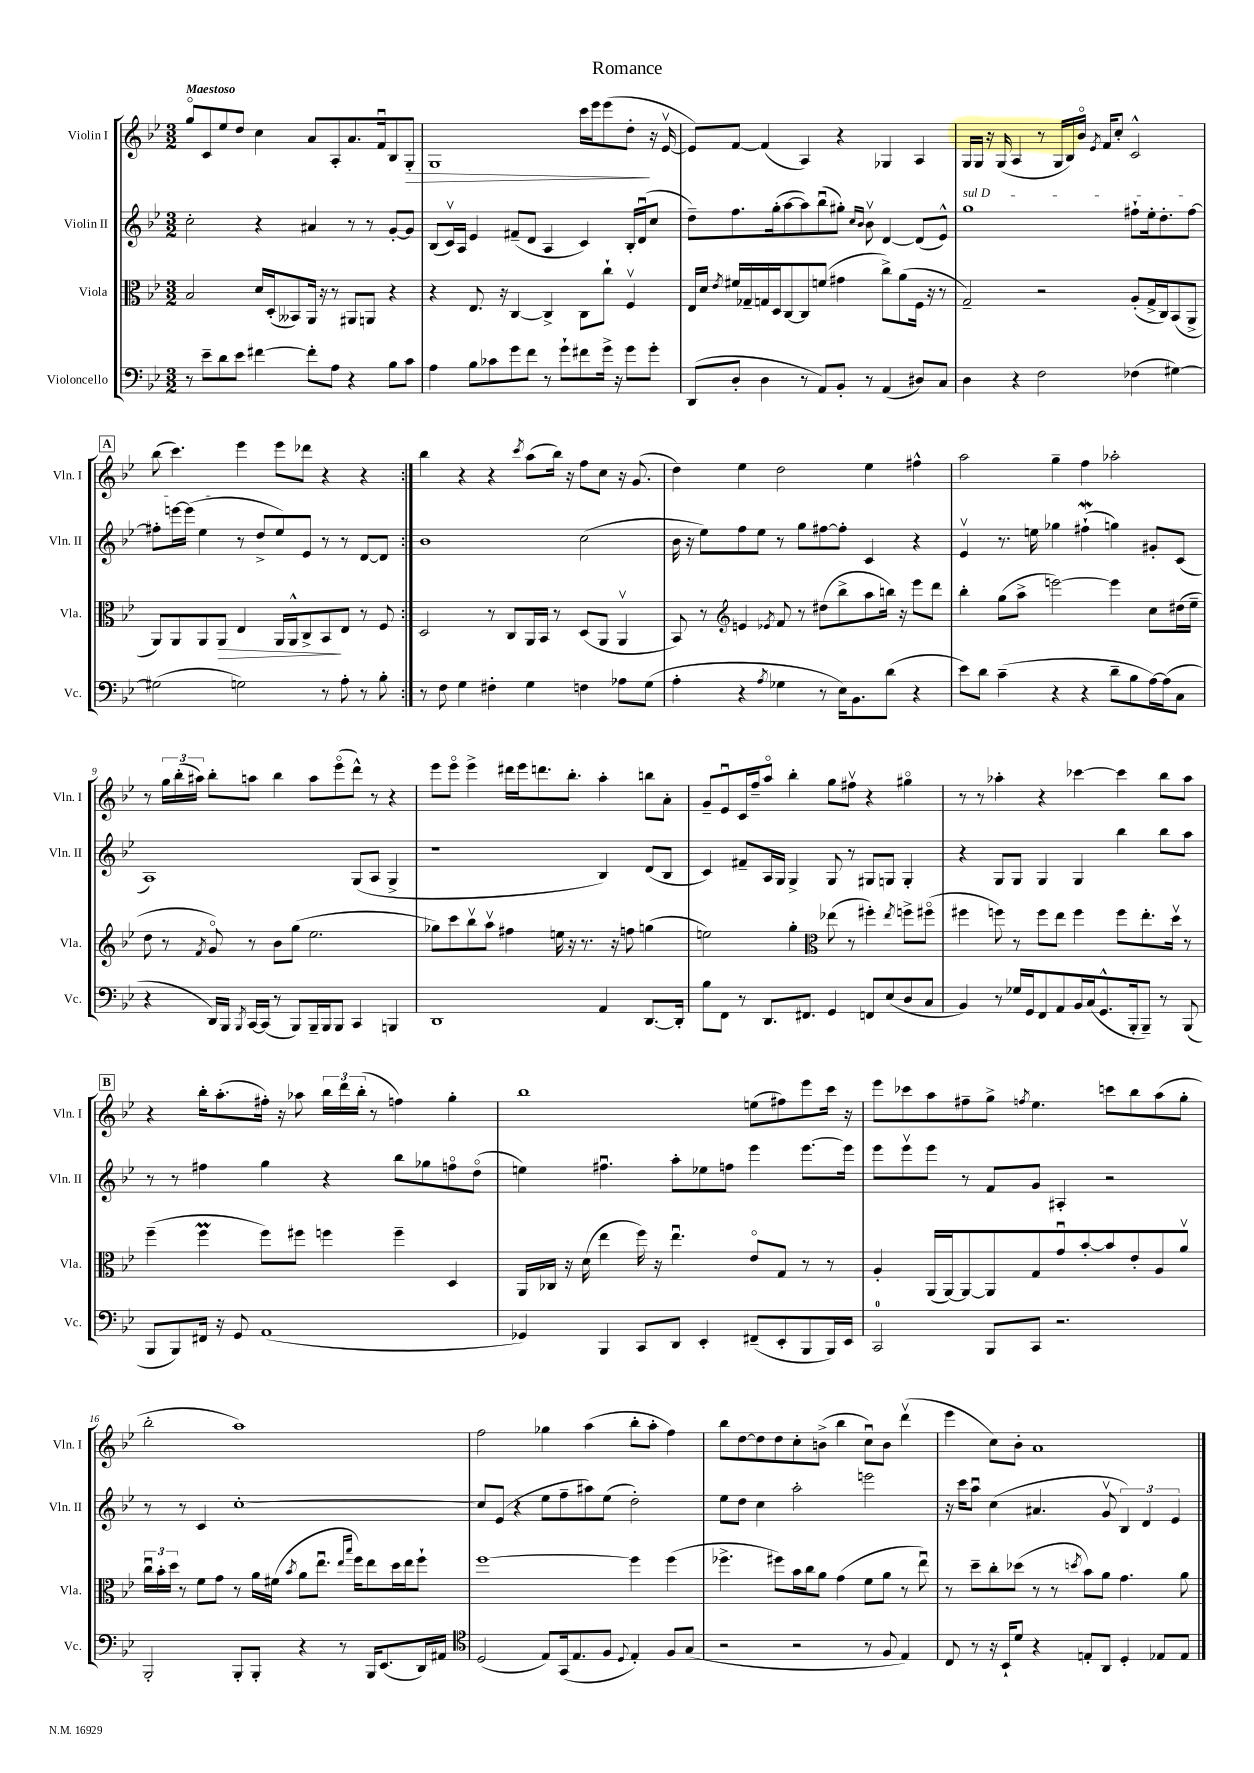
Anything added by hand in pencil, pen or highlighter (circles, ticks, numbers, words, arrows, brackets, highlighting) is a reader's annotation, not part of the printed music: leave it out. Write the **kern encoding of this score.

**kern	**kern	**dynam	**kern	**kern	**dynam
*part4	*part3	*part3	*part2	*part1	*part1
*staff4	*staff3	*staff3	*staff2	*staff1	*staff1
*I"Violoncello	*I"Viola	*	*I"Violin II	*I"Violin I	*
*I'Vc.	*I'Vla.	*	*I'Vln. II	*I'Vln. I	*
*clefF4	*clefC3	*	*clefG2	*clefG2	*
*k[b-e-]	*k[b-e-]	*	*k[b-e-]	*k[b-e-]	*
*M3/2	*M3/2	*	*M3/2	*M3/2	*
=1	=1	=1	=1	=1	=1
!	!	!	!	!LO:TX:a:B:t=Maestoso	!
8r	2B-/	.	2cc'\	8gg/L	.
8e-~\L	.	.	.	8c/	.
8d\	.	.	.	8ee-/	.
8e-\J	.	.	.	8dd/J	.
[4f#X\	16d/LL	.	4r	4cc\	.
.	(16D'/J	.	.	.	.
.	8BB--X/)	.	.	.	.
8f#'\L]	16AA/Jk	.	4a#X/	8a/L	.
.	16r	.	.	.	.
8A\J	8r	.	.	8A'/	.
4r	8AA#X/L	.	8r	8.a/	.
.	8AAn/J	.	8r	.	.
.	.	.	.	16fu/k	.
8B-\L	4r	.	[8g'/L	8B-/	.
!	!	!	!	!	!LO:HP:b
8c\J	.	.	8g/J]	8G'/J	>
=2	=2	=2	=2	=2	=2
4A\	4r	.	(8B-/L	1G	.
.	.	.	16cv/L)	.	.
.	.	.	16A/JJ	.	.
8B-\L	8.E-/	.	4e-/	.	.
8c-X\	.	.	.	.	.
.	16r	.	.	.	.
8g\	[4C/	.	(8f#X~/L	.	.
8f\J	.	.	8d/J	.	.
8r	4C^/]	.	4A/	.	.
8g`\L	.	.	.	.	.
8f#X\	8C\L	.	4c/)	16ccc\LL	.
.	.	.	.	16eee-\J	.
16g^\Jk	8cc`\J	.	.	(8eee-\	.
16r	.	.	.	.	.
8g\L	4Fv/	.	16B-'/LL	8dd'\J	.
.	.	.	(16du/J	.	.
8g'\J	.	.	8cc/J	16r	]
.	.	.	.	[16e-v/	.
=3	=3	=3	=3	=3	=3
(8DD/L	16E-/LL	.	8dd~\L)	8e-/L])	.
.	16d/JJ	.	.	.	.
.	8qe-/	.	.	.	.
8D'/J	16f#X/LL	.	8.ff\	[8f/J	.
.	16G-X~/	.	.	.	.
4D\	16Gn/	.	.	(4f/]	.
.	16D/J	.	(16gg'\k	.	.
.	[8C/	.	[8aa\	.	.
8r	8C/]	.	8aa\])	4A/)	.
8AA/L)	(8fn/J	.	(8bb-u\	.	.
8BB-'/J	4g#X\	.	8gg#X'\J)	4r	.
.	.	.	16qqcc/LL	.	.
.	.	.	16qqb-/JJ	.	.
8r	.	.	8b-v\	.	.
(4AA/	8cc^\L)	.	[4d/	4G-X/	.
.	(8a\	.	.	.	.
8D#X/L)	16F\Jk	.	(8d/L]	4A/	.
.	16r	.	.	.	.
8C/J	8r	.	8e-^^/J)	.	.
=4	=4	=4	=4	=4	=4
!	!	!	!LO:TX:a:i:t=sul D	!	!
4D\	2G~/)	.	1gg	16G/LL	.
.	.	.	.	16G/JJ	.
.	.	.	.	16r	.
.	.	.	.	(16G/	.
4r	.	.	.	4A/	.
2F\	2r	.	.	8r	.
.	.	.	.	16G/LL	.
.	.	.	.	16B-/)	.
.	.	.	.	16b-/JJ	.
.	.	.	.	8qe-/	.
.	.	.	.	16f/KL	.
.	.	.	.	8cc'/J	.
(4F-X\	(8A'/L	.	8ff#X`\L	2c^^/	.
.	16G^/L	.	16ee-'\k	.	.
.	16C/J)	.	8.dd'\	.	.
[4G#X\)	(8BB-/	.	.	.	.
.	8AA^/J	.	[8ff#\J	.	.
!!LO:LB:g=z
!!LO:REH:place=s1:t=A
=5	=5	=5	=5	=5	=5
(2G#X\]	8AA/L)	.	8ff#X'\L]	(8bb-\	.
.	8AA/	.	[16eeen\L	4.ccc\)	.
.	.	.	(16eee\JJ]	.	.
.	8AA/	.	4ee-\	.	.
!	!	!LO:HP:b	!	!	!
.	8AA/J	>	.	.	.
2Gn\)	4E-/	.	8r	4eee-\	.
.	.	.	8dd^/L	.	.
.	16AA/LL	.	8ee-/)	8eee-\L	.
.	16AA^^/J	.	.	.	.
.	8C^/	.	8e-/J	8ddd-X\J	.
8r	8BB-/	.	8r	4r	.
8A'\	8E-/J	]	8r	.	.
8r	8r	.	[8d/L	4r	.
8B-'\	8F/	.	8d/J]	.	.
=6:|!	=6:|!	=6:|!	=6:|!	=6:|!	=6:|!
8r	2D/	.	1b-	4bb-\	.
8F\	.	.	.	.	.
4G\	.	.	.	4r	.
4F#X'\	8r	.	.	4r	.
.	8C/L	.	.	.	.
.	.	.	.	8qccc/	.
4G\	16AA/L	.	.	(8aa\L	.
.	16BB-/JJ	.	.	.	.
.	8r	.	.	16bb-\Jk)	.
.	.	.	.	16r	.
4Fn\	(8D/L	.	(2cc\	8ff\L	.
.	8AA/J	.	.	8cc\J	.
8A-X\L	4AAv/	.	.	16r	.
.	.	.	.	(8.g/	.
(8G\J	.	.	.	.	.
=7	=7	=7	=7	=7	=7
4A'\	8BB-/)	.	16b-\	4dd\)	.
.	.	.	16r	.	.
.	8r	.	8ee-\L)	.	.
*	*clefG2	*	*	*	*
4r	4en/	.	8ff\	4ee-\	.
.	.	.	8ee-\J	.	.
8qA/	8qe-X/	.	.	.	.
4G-X\	8f/	.	8r	2dd\	.
.	8r	.	8gg\L	.	.
8r	(8dd#X\L	.	[8ff#X\	.	.
16E-\KL)	8bb-^\	.	8ff#'\J]	.	.
8.BB-\	.	.	.	.	.
.	8aa\	.	4c/	4ee-\	.
(8d\J	16bbn\Jk)	.	.	.	.
.	16r	.	.	.	.
4r	8eee-\L	.	4r	4ff#X^^\	.
.	8ddd\J	.	.	.	.
=8	=8	=8	=8	=8	=8
8e-\L)	4bb-'\	.	4e-v/	2aa\	.
8d\J	.	.	.	.	.
(4c~\	(8gg\L	.	8.r	.	.
.	8aa^\J	.	.	.	.
.	.	.	16een\	.	.
4r	[2eeen\)	.	4gg-X\	4gg~\	.
4r	.	.	(4ff#XW`\	4ff\	.
8d~\L	4eee\]	.	4ggn\)	2aa-X'\	.
8B-\	.	.	.	.	.
[16A\L)	8cc\L	.	8g#X'/L	.	.
(16A\J]	.	.	.	.	.
8C\J	(16dd#X\L	.	(8c/J	.	.
.	16ee-~\JJ	.	.	.	.
!!LO:LB:g=z
=9	=9	=9	=9	=9	=9
4r	8dd\	.	1A)	8r	.
.	8r	.	.	24gg\LL	.
.	.	.	.	(24bb-'\	.
.	.	.	.	24aa#X\JJ)	.
.	8qf/	.	.	.	.
16DD/LL)	8g/)	.	.	8bb-'\L	.
16BBB-/JJ	.	.	.	.	.
8qBBB-/	.	.	.	.	.
[16CC/LL	8r	.	.	8aan\J	.
(16CC/JJ]	.	.	.	.	.
8r	8b-\L	.	.	4bb-\	.
8BBB-/L)	(8gg\J	.	.	.	.
16BBB-~/L	2.ee-\	.	.	8aa\L	.
16BBB-/J	.	.	.	.	.
8BBB-/J	.	.	.	(8eee-\	.
4CC/	.	.	(8G/L	8ddd^^\J)	.
.	.	.	8A/J	8r	.
4BBBn/	.	.	4G^/	4r	.
=10	=10	=10	=10	=10	=10
1DD	8gg-X\L)	.	1r	8eee-\L	.
.	8ccc\	.	.	8eee-\J	.
.	8bb-v\	.	.	4eee-^\	.
.	8aav\J	.	.	.	.
.	4ff#X\	.	.	16ddd#X\LL	.
.	.	.	.	16eee-\J	.
.	.	.	.	8.dddn\	.
.	16een\	.	.	.	.
.	16r	.	.	8.bb-'\J	.
.	8.r	.	.	.	.
4AA/	.	.	4B-/)	4aa'\	.
.	16r	.	.	.	.
.	8ffn\	.	.	.	.
[8.DD/L	(4ggn\	.	(8d/L	8bbn\L	.
.	.	.	8B-/J	8a'\J	.
16DD'/Jk]	.	.	.	.	.
=11	=11	=11	=11	=11	=11
8B-\L	2een\)	.	4c/)	8g~/L	.
8FF\J	.	.	.	8e-u/	.
8r	.	.	8f#X~/L	16c/L	.
.	.	.	.	16ff~/J	.
8.DD/L	.	.	16A/L	8aa/J	.
.	.	.	16G/JJ	.	.
.	4gg'\	.	4G^/	4bb-'\	.
8.FF#X/J	.	.	.	.	.
*	*clefC3	*	*	*	*
4GG/	(8ee-X\	.	8G/	8gg\L	.
.	8r	.	8r	8ff#Xv\J	.
8FFn/L	4ff#X'\)	.	8G#X/L	4r	.
(8E-/	.	.	8Gn/J	.	.
.	8qee-/	.	.	.	.
8D/	8ffn^\L	.	4G'/	4gg#X\	.
8C/J	(8ff#X\J	.	.	.	.
=12	=12	=12	=12	=12	=12
4BB-/)	4ff#X\	.	4r	8r	.
.	.	.	.	8r	.
8r	8ffn\)	.	8G/L	4aa-X'\	.
16G-X/LL	8r	.	8G/J	.	.
16GG/J	.	.	.	.	.
8FF/	8ff\L	.	4G/	4r	.
8AA/	8ee-\J	.	.	.	.
16BB-/L	4ff\	.	4G/	[4ccc-X\	.
(16C/J	.	.	.	.	.
8.GG^^/	.	.	.	.	.
.	8ff\L	.	4bb-\	4ccc-\]	.
16BBB-'/k	.	.	.	.	.
8BBB-~/J)	8.ee-'\	.	.	.	.
8r	.	.	8bb-\L	8bb-\L	.
.	16ddv\Jk	.	.	.	.
(8BBB-/	8r	.	8aa\J	8aa-\J	.
!!LO:LB:g=z
!!LO:REH:place=s1:t=B
=13	=13	=13	=13	=13	=13
8BBB-/L	(4ff~\	.	8r	4r	.
8BBB-/)	.	.	8r	.	.
16FF#X/Jk	4ffM\	.	4ff#X\	16bb-'\KL	.
16r	.	.	.	(8.aa'\	.
8GG/	.	.	.	.	.
(1AA	8ff\L)	.	4gg\	16ff#X'\Jk)	.
.	.	.	.	16r	.
.	8ff#X\J	.	.	8aa-X\	.
.	4ffn\	.	4r	24bb-\LL	.
.	.	.	.	24ddd\	.
.	.	.	.	(24bb-'\JJ	.
.	.	.	.	8r	.
.	4ff~\	.	8bb-\L	4ffn\)	.
.	.	.	8gg-X\	.	.
.	4D/	.	8ffn\	4gg'\	.
.	.	.	(8dd\J	.	.
=14	=14	=14	=14	=14	=14
4GG-X/)	16AA/LL	.	4een\)	1bb-	.
.	16C-X/JJ	.	.	.	.
.	16r	.	.	.	.
.	(16d\	.	.	.	.
4BBB-/	4ee-\	.	4.ff#Xu\	.	.
8CC/L	16ff\)	.	.	.	.
.	16r	.	.	.	.
8DD/J	4.ee-u\	.	8aa'\L	.	.
4EE-'/	.	.	8ee-X\	.	.
.	.	.	8ffn\J	.	.
(8FF#X~/L	8e-/L	.	4eee-\	(8een\L	.
8EE-'/	8G/J	.	.	8ff#X\)	.
8BBB-/	8r	.	[8.eee-\L	8eee-\	.
16BBB-/L)	8r	.	.	16ccc\Jk	.
16EE-/JJ	.	.	16eee-\Jk]	16r	.
=15	=15	=15	=15	=15	=15
2CC/	4A'/	.	8eee-\L	8eee-\L	.
.	.	.	8eee-v\	8ccc-X\	.
.	(16AA/LL	.	8eee-\J	8aa\	.
.	[16AA/J)	.	.	.	.
.	8AA/_	.	8r	8ff#X~\	.
8BBB-/L	8AA/]	.	8f/L	8gg^\J	.
.	.	.	.	8qffn/	.
8CC/J	8G/	.	8g/J	4.ee-\	.
2.r	8gu/	.	4A#X'/	.	.
.	[8b-'/	.	.	.	.
.	8b-/]	.	2r	8cccn\L	.
.	8e-'/	.	.	8bb-\	.
.	8A/	.	.	(8aa\	.
.	8av/J	.	.	8gg'\J	.
!!LO:LB:g=z
=16	=16	=16	=16	=16	=16
2BBB-'/	24ccu\LL	.	8r	2bb-'\	.
.	24b-'\	.	.	.	.
.	24dd\JJ	.	.	.	.
.	8r	.	8r	.	.
.	8f\L	.	4c/	.	.
.	8g\J	.	.	.	.
8BBB-'/L	8r	.	[1cc'	1aa)	.
8BBB-'/J	16a\LL	.	.	.	.
.	(16f#X\JJ	.	.	.	.
.	8qb-/	.	.	.	.
4r	8a\L	.	.	.	.
.	8.ee-u\J	.	.	.	.
8r	.	.	.	.	.
.	16qqee-/LL	.	.	.	.
.	16qqbb-/JJ	.	.	.	.
.	16ff\KL)	.	.	.	.
16BBB-/KL	8ee-\	.	.	.	.
(8.EE-/	.	.	.	.	.
.	16dd\L	.	.	.	.
.	16ee-\J	.	.	.	.
16DD/L)	8ff`\J	.	.	.	.
16AA#X/JJ	.	.	.	.	.
=17	=17	=17	=17	=17	=17
*clefC4	*	*	*	*	*
(2D/	[1ff	.	8cc/L]	2ff\	.
.	.	.	(8e-/J	.	.
.	.	.	4r	.	.
8E-/L)	.	.	8ee-\L	4gg-X\	.
(16GG/k	.	.	8ff~\	.	.
8.E-/	.	.	.	.	.
.	.	.	8aa#X\)	(4aa\	.
8F/J	.	.	(8ee-\J	.	.
8qqD/	.	.	.	.	.
4E-'/)	4ff\]	.	2dd'\)	8bb-'\L	.
.	.	.	.	8aa'\J	.
8F/L	(4ff\	.	.	4ff\)	.
(8G/J	.	.	.	.	.
=18	=18	=18	=18	=18	=18
2r	4.ff-X^\	.	8ee-\L	8bb-\L	.
.	.	.	8dd\J	[8dd\	.
.	.	.	4cc\	8dd\]	.
.	8ff#X\L)	.	.	8dd\	.
2r	16b-\L	.	2aa'\	8cc'\	.
.	16cc\J	.	.	.	.
.	8a\J	.	.	(8bn^\J	.
.	(4g\	.	.	4bb-\	.
8r	8f\L	.	2eeen\	8ccu\L)	.
8F/	8a\J	.	.	8b\J	.
4E-/)	8r	.	.	(4dddv\	.
.	8ee-u\)	.	.	.	.
=19	=19	=19	=19	=19	=19
8C/	8r	.	16r	4eee-\	.
.	.	.	16ccc\KL	.	.
8r	8dd~\L	.	8aau\J	.	.
16r	8cc'\	.	(4cc\	8cc\L)	.
16BB-`/KL	.	.	.	.	.
8d/J	(8dd-X\J	.	.	8b-'\J	.
4r	8r	.	4.a#X/	1a	.
.	8r	.	.	.	.
.	8qddn/	.	.	.	.
8En'/L	8b-\L)	.	.	.	.
8AA/J	8a\J	.	8gv/	.	.
4D'/	4.g\	.	6B-/)	.	.
.	.	.	6d/	.	.
8E-X/L	.	.	.	.	.
.	.	.	6e-/	.	.
8E-/J	8a\	.	.	.	.
==	==	==	==	==	==
*-	*-	*-	*-	*-	*-
